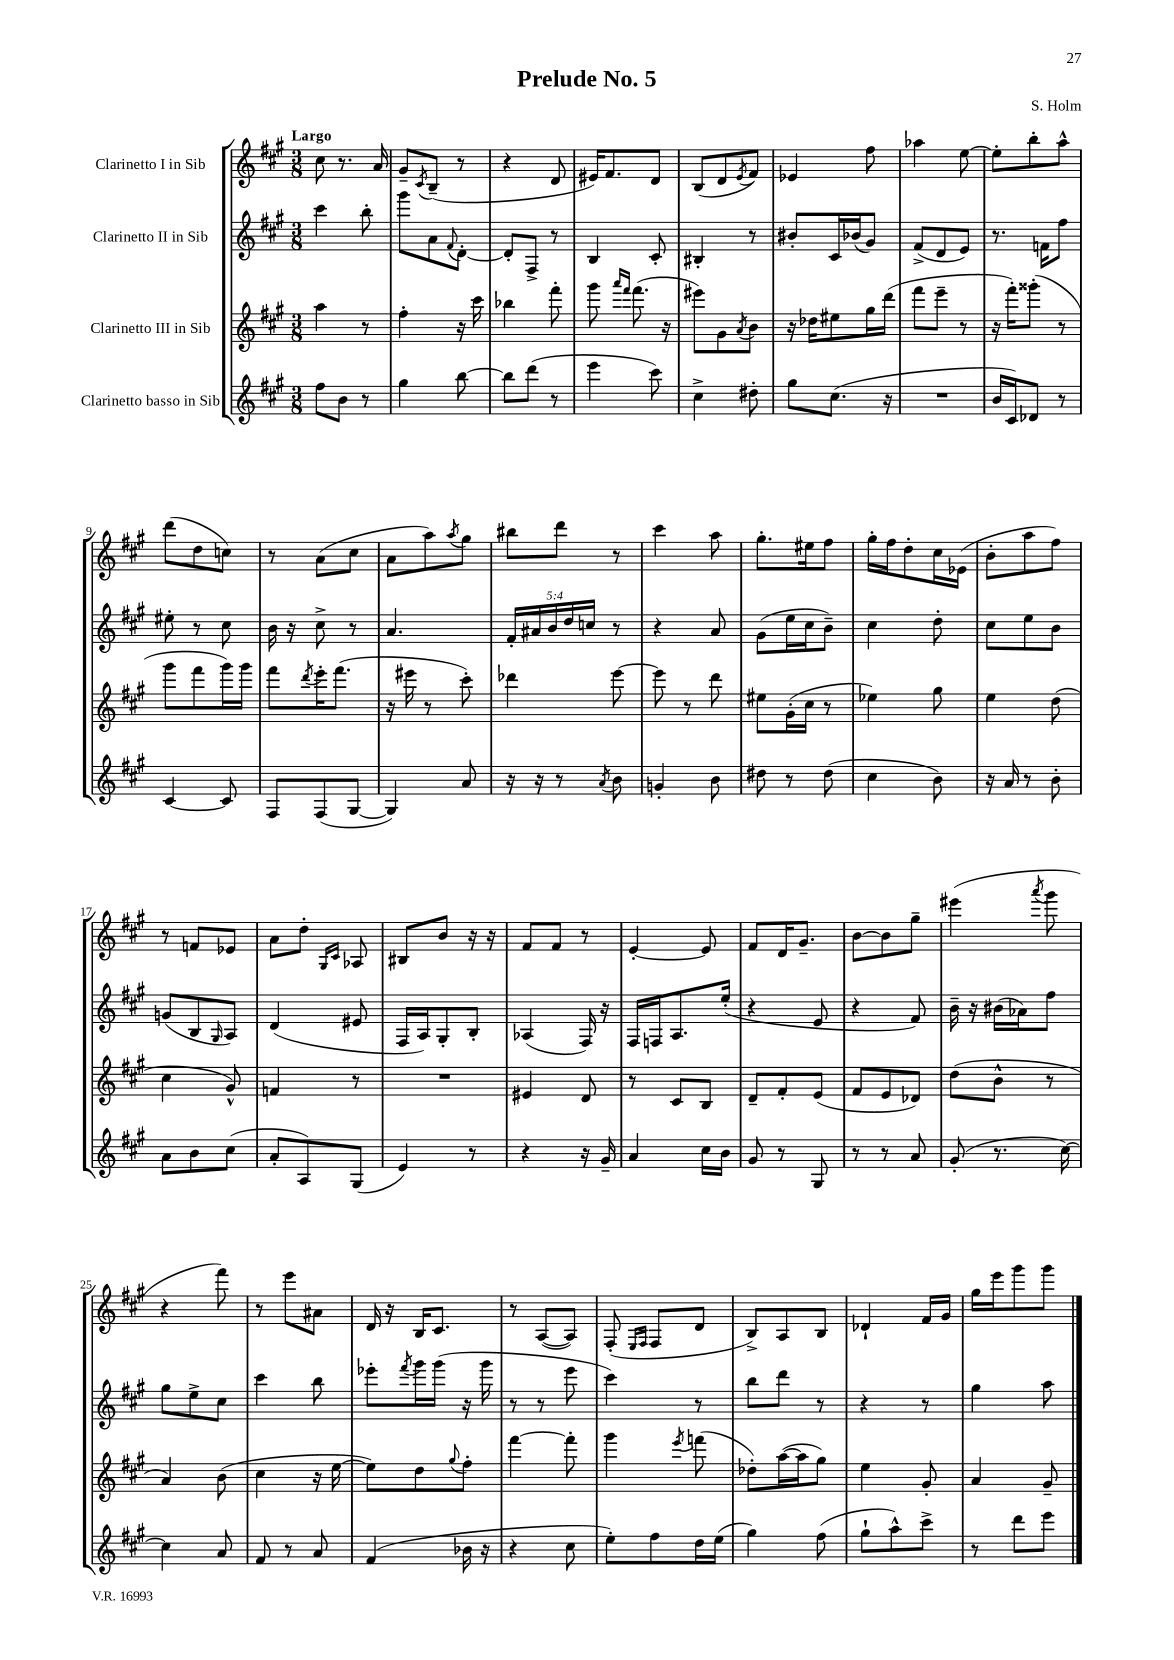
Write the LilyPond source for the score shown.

\header { title = "Prelude No. 5" composer = "S. Holm" }
<<
\new StaffGroup <<
\new Staff = "s0" \with { instrumentName = "Clarinetto I in Sib" } {
    \clef treble \key a \major \numericTimeSignature \time 3/8 \tempo "Largo"
    cis''8 r8. a'16 |
    gis'8-- \acciaccatura { cis'8 } b8--( r8 |
    r4 d'8 |
    eis'16) fis'8. d'8 |
    b8( d'8 \acciaccatura { e'8 } fis'8) |
    ees'4 fis''8 |
    aes''4 e''8~ |
    e''8-. b''8-. a''8-^ |
    d'''8( d''8 c''8) |
    r8 a'8( cis''8 |
    a'8 a''8) \acciaccatura { a''8 } gis''8 |
    bis''8 d'''8 r8 |
    cis'''4 a''8 |
    gis''8.-. eis''16 fis''8 |
    gis''16-. fis''16 d''8-. cis''16 ees'16( |
    b'8-. a''8 fis''8) |
    r8 f'8 ees'8 |
    a'8 d''8-. \grace { gis16 cis'16 } aes8 |
    bis8 b'8 r16 r16 |
    fis'8 fis'8 r8 |
    e'4~-. e'8 |
    fis'8 d'16 gis'8.-- |
    b'8~ b'8 gis''8-- |
    eis'''4( \acciaccatura { a'''8 } gis'''8 |
    r4 fis'''8) |
    r8 e'''8 ais'8 |
    d'16 r16 b16 cis'8. |
    r8 a8~( a8) |
    fis8-.( \grace { e16 fis16 } fis8 d'8 |
    b8->) a8 b8 |
    des'4-! fis'16 gis'16 |
    gis''16 e'''16 gis'''8 gis'''8 \bar "|." |
}
\new Staff = "s1" \with { instrumentName = "Clarinetto II in Sib" } {
    \clef treble \key a \major \numericTimeSignature \time 3/8 \override Staff.TupletNumber.text = #tuplet-number::calc-fraction-text
    cis'''4 b''8-. |
    gis'''8 a'8 \appoggiatura { fis'8 } d'8~-. |
    d'8-. fis8-> r8 |
    b4 cis'8-. |
    bis4-. r8 |
    bis'8-. cis'16 bes'16( gis'8) |
    fis'8->( d'8 e'8) |
    r8. f'16 fis''8 |
    eis''8-. r8 cis''8 |
    b'16 r16 cis''8-> r8 |
    a'4. |
    \tuplet 5/4 { fis'16-. ais'16 b'16 d''16 c''16 } r8 |
    r4 a'8 |
    gis'8( e''16 cis''16 b'8--) |
    cis''4 d''8-. |
    cis''8 e''8 b'8 |
    g'8( b8 \grace { gis16 } a8) |
    d'4( eis'8 |
    fis16 a16) gis8-. b8-. |
    aes4( fis16) r16 |
    fis16 f16 a8. e''16-.( |
    r4 e'8 |
    r4 fis'8) |
    b'16-- r16 bis'16( aes'16) fis''8 |
    gis''8 e''8-> cis''8 |
    cis'''4 b''8 |
    ees'''8-. \acciaccatura { fis'''8 } gis'''16 gis'''16( r16 gis'''16 |
    r8 r8 e'''8 |
    cis'''4) r8 |
    b''8 d'''8 r8 |
    r4 r8 |
    gis''4 a''8 \bar "|." |
}
\new Staff = "s2" \with { instrumentName = "Clarinetto III in Sib" } {
    \clef treble \key a \major \numericTimeSignature \time 3/8
    a''4 r8 |
    fis''4-. r16 cis'''16 |
    bes''4 fis'''8-. |
    gis'''8 \grace { a'''16 fis'''16 } fis'''8.( r16 |
    eis'''8) gis'8 \acciaccatura { a'8 } b'8 |
    r16 des''16 eis''8 gis''16 d'''16( |
    fis'''8 e'''8-- r8 |
    r16 fis'''16-.) gisis'''8-.( r8 |
    gis'''8 fis'''8 gis'''16) gis'''16 |
    fis'''8 \acciaccatura { d'''8 } e'''16-. fis'''8.( |
    r16 eis'''16 r8 cis'''8-.) |
    des'''4 e'''8~ |
    e'''8 r8 d'''8 |
    eis''8 gis'16-.( cis''16 r8 |
    ees''4) gis''8 |
    e''4 d''8( |
    cis''4 gis'8-^) |
    f'4 r8 |
    R4. |
    eis'4 d'8 |
    r8 cis'8 b8 |
    d'8-- fis'8-. e'8( |
    fis'8 e'8 des'8) |
    d''8( b'8-^ r8 |
    a'4) b'8( |
    cis''4 r16 e''16~ |
    e''8) d''8 \appoggiatura { gis''8 } fis''8-. |
    fis'''4~ fis'''8-. |
    gis'''4 \acciaccatura { e'''8 } f'''8( |
    des''8-.) a''16~( a''16 gis''8) |
    e''4 gis'8-. |
    a'4 gis'8-- \bar "|." |
}
\new Staff = "s3" \with { instrumentName = "Clarinetto basso in Sib" } {
    \clef treble \key a \major \numericTimeSignature \time 3/8
    fis''8 b'8 r8 |
    gis''4 b''8~ |
    b''8 d'''8( r8 |
    e'''4 cis'''8) |
    cis''4-> dis''8-. |
    gis''8 cis''8.( r16 |
    R4. |
    b'16 cis'16) des'8 r8 |
    cis'4~ cis'8 |
    fis8 fis8( gis8~ |
    gis4) a'8 |
    r16 r16 r8 \acciaccatura { a'8 } b'8 |
    g'4-. b'8 |
    dis''8 r8 dis''8( |
    cis''4 b'8) |
    r16 a'16 r8 b'8-. |
    a'8 b'8 cis''8( |
    a'8-. a8) gis8( |
    e'4) r8 |
    r4 r16 gis'16-- |
    a'4 cis''16 b'16 |
    gis'8 r8 gis8 |
    r8 r8 a'8 |
    gis'8-.( r8. cis''16~) |
    cis''4 a'8 |
    fis'8 r8 a'8 |
    fis'4( bes'16 r16 |
    r4 cis''8 |
    e''8-.) fis''8 d''16 e''16( |
    gis''4) fis''8( |
    gis''8-! a''8-^) cis'''8-> |
    r8 d'''8 e'''8 \bar "|." |
}
>>
>>
